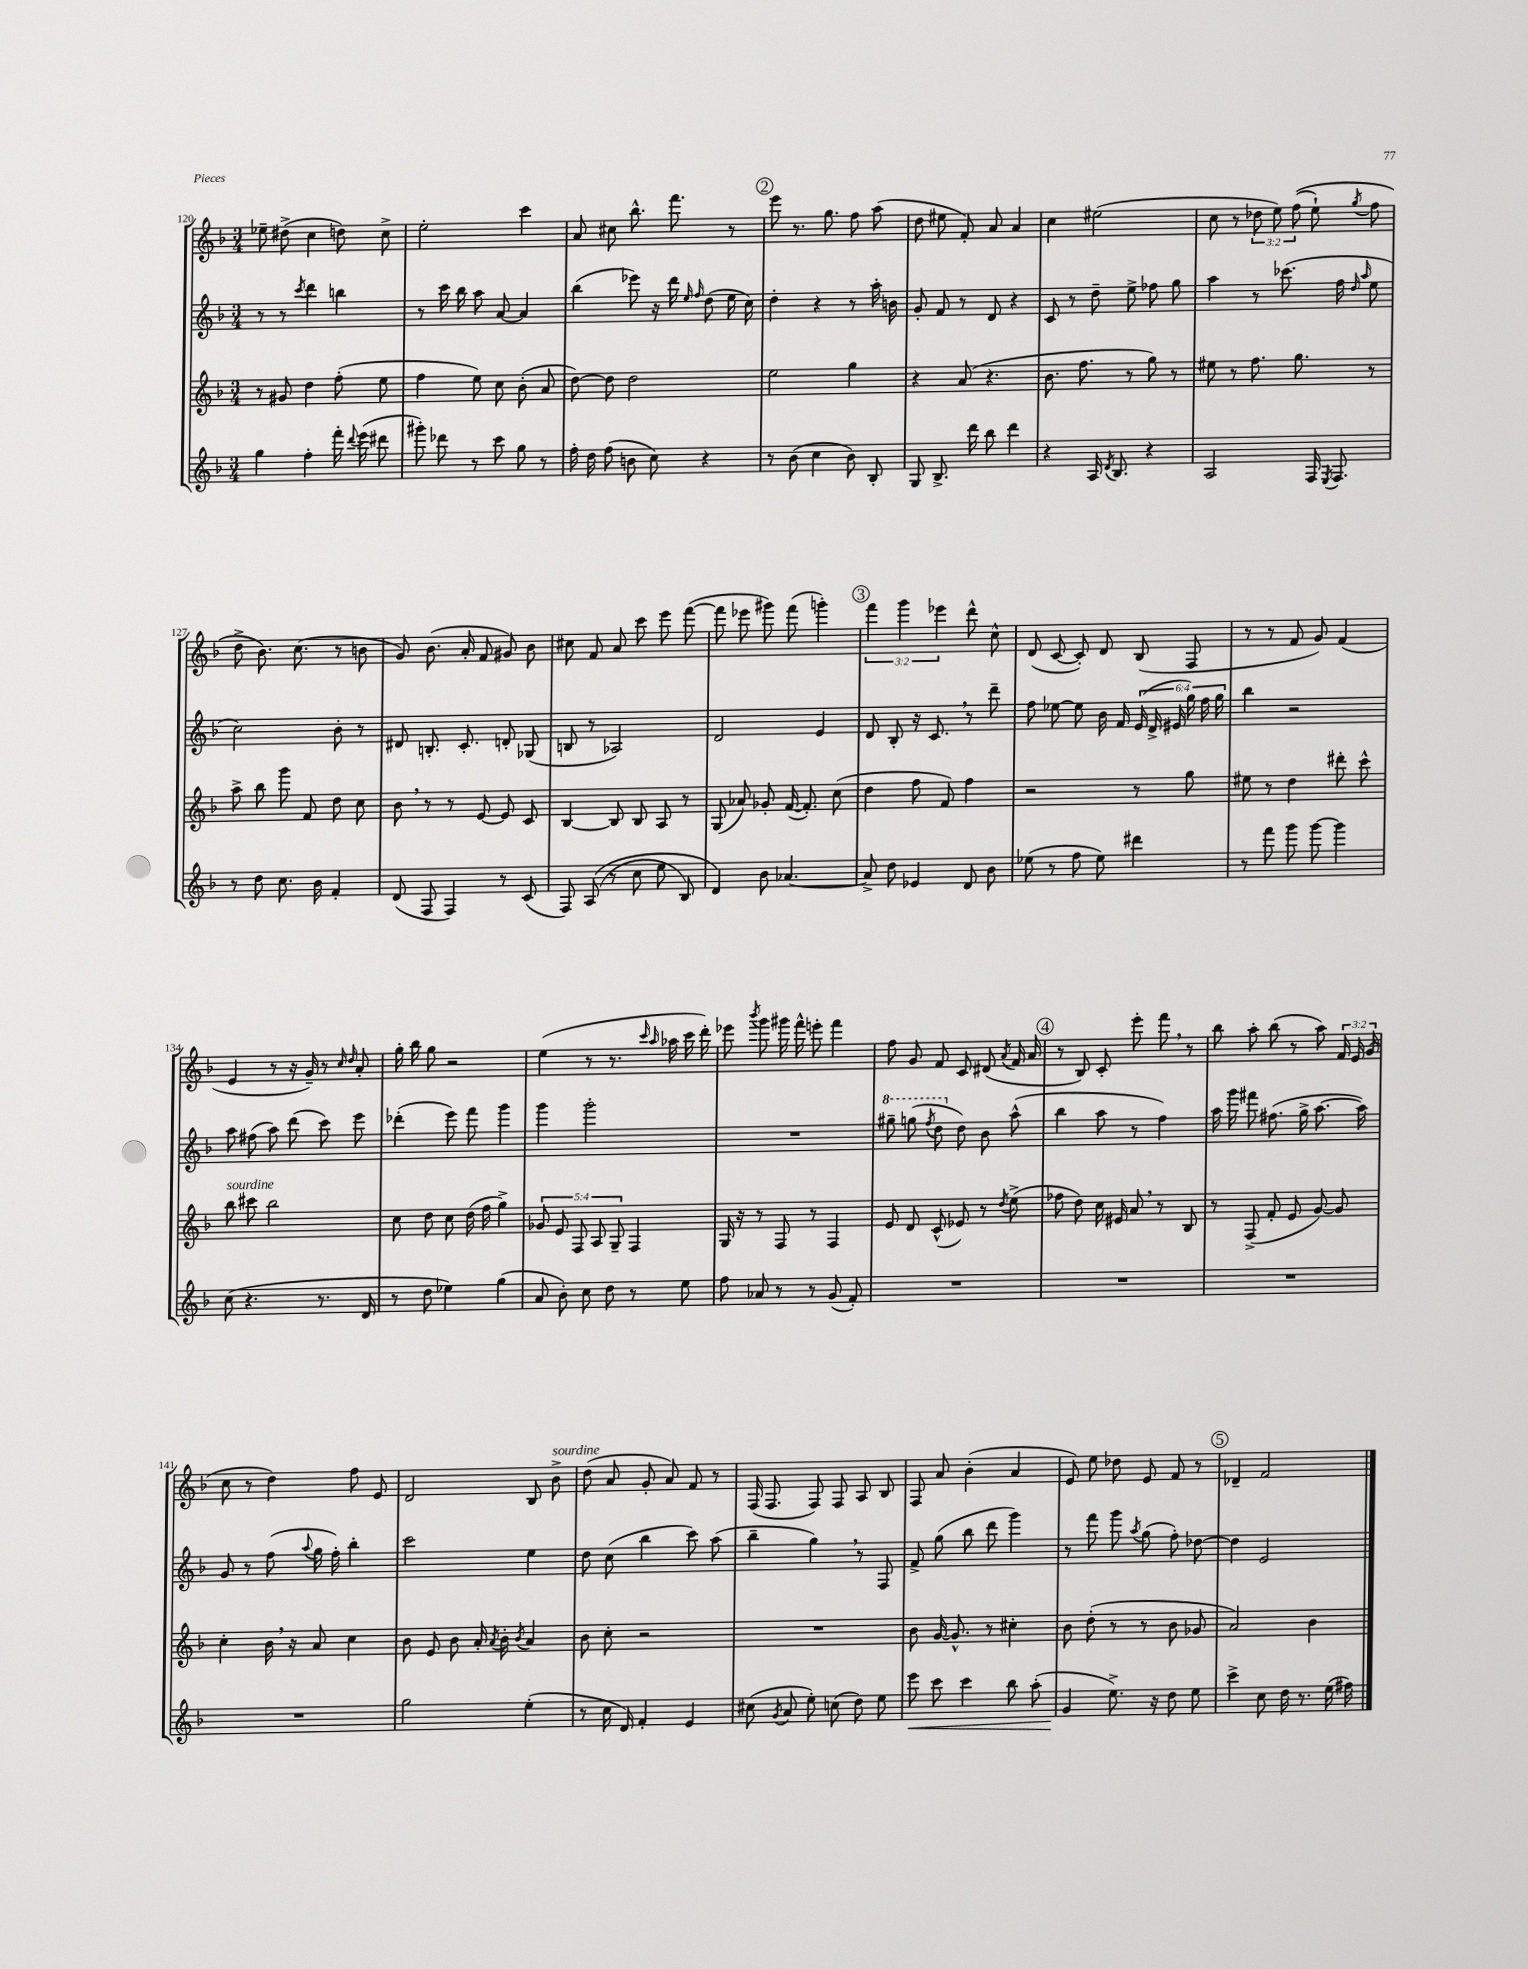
<<
\new StaffGroup <<
\new Staff = "s0" {
    \clef treble \key f \major \numericTimeSignature \time 3/4 \override Staff.TupletNumber.text = #tuplet-number::calc-fraction-text
    \autoBeamOff ees''8-- dis''8->( c''4 d''8) c''8-> |
    e''2-. c'''4 |
    a'8 cis''8 bes''8.-^ f'''8. r8 |
    \mark \markup { \circle "2" } e'''8 r8. g''8. f''8 a''8( |
    d''8 eis''8 f'8-.) a'8 a'4 |
    c''4 eis''2( |
    c''8 r8 \tuplet 3/2 { des''8 e''8) f''8(\( } e''8-!) \acciaccatura { g''8 } f''8 |
    d''8-> bes'8.\) c''8.( r8 b'8 |
    g'8) bes'8.( a'16-. f'8 gis'8) bes'8 |
    cis''8 f'8 a'8 c'''8 e'''8 f'''8~( |
    f'''8 ees'''8 gis'''8) f'''8( g'''4-.) |
    \mark \markup { \circle "3" } \tuplet 3/2 { f'''4 g'''4 ees'''4 } d'''8-^ c''8-^ |
    d'8( c'8~ c'8-.) d'8 bes8( f8 |
    r8 r8 f'8 g'8) f'4( |
    e'4 r8 r16 g'16--) r8 \grace { c''16 d''16 } a'8-. |
    g''16-. bes''16 g''8 r2 |
    e''4( r8 r8. \grace { c'''16 a''16 } aes''16 c'''16 d'''16-.) |
    ees'''8 \acciaccatura { bes'''8 } g'''8 gis'''16 f'''16-^ e'''8-. f'''4 |
    f''8 g'8 f'8 c'8 dis'8( \acciaccatura { a'8 } f'16 a'16 |
    \mark \markup { \circle "4" } r8 bes8) c'8-. e'''8-. f'''8 \breathe r8 |
    bes''8 a''8-. bes''8( r8 a''8) \tuplet 3/2 { f'16 e'16 g'16( } |
    c''8 r8 d''4) f''8 e'8 |
    d'2 bes8 bes'8->^\markup { \italic "sourdine" } |
    d''8( a'8 g'8-. a'8) f'8 r8 |
    f16( f8. f8) f8 a8 bes8 |
    f8 a'8 bes'4-.( a'4 |
    e'8) e''8 des''8 e'8 f'8 r8 |
    \mark \markup { \circle "5" } des'4-- f'2 \bar "|." |
}
\new Staff = "s1" {
    \clef treble \key f \major \numericTimeSignature \time 3/4 \override Staff.TupletNumber.text = #tuplet-number::calc-fraction-text
    \autoBeamOff r8 r8 \acciaccatura { c'''8 } d'''4 b''4 |
    r8 c'''16 bes''16 a''8 a'8~ a'4 |
    bes''4( ees'''8) r16 d'''16 \grace { e''16 f''16 } d''8( e''16 c''16) |
    \mark \markup { \circle "2" } d''4-. r4 r8 a''16-. b'16 |
    g'8-. f'8 r8 d'8 r4 |
    c'8 r8 d''8-- e''8-> fes''8 g''8 |
    a''4 r8 ces'''8.( f''16 \grace { d''16 a''16 } e''8 |
    c''2) bes'8-. r8 |
    dis'8 b8.-. c'8.-. d'8-. ges8( |
    b8 r8 aes2) |
    d'2 e'4 |
    \mark \markup { \circle "3" } d'8 bes8-. r16 c'8. \breathe r8 d'''8-- |
    f''8 ees''8~ ees''8 bes'16 f'16 \tuplet 6/4 { e'16( d'16-> eis'16 g''16) f''16 g''16 } |
    bes''4 r2 |
    a''8 fis''8( a''8) d'''8( c'''8) e'''8 |
    des'''4-.( e'''8) f'''8 g'''4 |
    g'''4 g'''2-. |
    R2. |
    \ottava #1 gis'''8-- g'''8( \acciaccatura { f'''8 } d'''8 \ottava #0 d''8) bes'8 a''8-^( |
    \mark \markup { \circle "4" } bes''4 a''8 r8 f''4) |
    a''16 g'''16 fis'''8 fis''8.( g''16-> a''8.~ a''16) |
    g'8 r8 f''8( \appoggiatura { a''8 } g''16 f''16-.) bes''4-. |
    c'''2 e''4 |
    d''8 c''8( bes''4 c'''8) a''8( |
    bes''4-- g''4) \breathe r8 f8 |
    f'8-> g''8( bes''8 d'''8 g'''4) |
    r8 f'''8 g'''8 \acciaccatura { a''8 } g''8( f''8-.) des''8~ |
    \mark \markup { \circle "5" } des''4 e'2 \bar "|." |
}
\new Staff = "s2" {
    \clef treble \key f \major \numericTimeSignature \time 3/4 \override Staff.TupletNumber.text = #tuplet-number::calc-fraction-text
    \autoBeamOff r8 gis'8 d''4 f''8-.( e''8 |
    f''4 e''8) c''8 bes'8-.( a'8 |
    d''8~) d''8 d''2 |
    \mark \markup { \circle "2" } e''2 g''4 |
    r4 a'8( r4. |
    bes'8. f''8. r8 g''8) r8 |
    eis''8 r8 f''8. g''8. r8 |
    a''8-> bes''8 g'''8 f'8 d''8 c''8 |
    bes'8 \breathe r8 r8 e'8~ e'8 c'8 |
    bes4~ bes8 bes8 a8 r8 |
    g8( aes'8) ges'8-. f'16~( f'8.-.) c''8( |
    \mark \markup { \circle "3" } d''4 f''8 f'8) f''4 |
    r2 r8 g''8 |
    eis''8 r8 d''4 dis'''8-. c'''8-^ |
    bes''8^\markup { \italic "sourdine" } cis'''8 bes''2 |
    c''8 d''8 c''8 d''16( f''16 g''4->) |
    \tuplet 5/4 { ges'8 e'8 f8 a8 g8-- } f4 |
    g16 r16 r8 f8 r8 f4 |
    e'8 d'8 c'8-^( ees'8) r8 \acciaccatura { d''8 } e''8->( |
    \mark \markup { \circle "4" } fes''8 d''8) c''16 eis'16 a'8 \breathe r8 bes8 |
    r8 f8->( f'8-. e'8 g'8~) g'8 |
    c''4-. bes'16 \breathe r16 a'8 c''4 |
    bes'8 e'8 bes'8 a'16-. \acciaccatura { a'8 } bes'16-. \acciaccatura { bes'8 } a'4 |
    bes'8 c''8-. r2 |
    R2. |
    bes'8 g'16~ g'8.-^ r8 cis''4-. |
    bes'8 d''8-.( r8 r8 bes'8 ges'8 |
    \mark \markup { \circle "5" } a'2) bes'4 \bar "|." |
}
\new Staff = "s3" {
    \clef treble \key f \major \numericTimeSignature \time 3/4
    \autoBeamOff g''4 f''4-. f'''16-. \appoggiatura { d'''8 } e'''16( dis'''8 |
    gis'''8-.) des'''8 r8 c'''8 g''8 r8 |
    f''16-. d''16 f''8( b'8 c''8) r4 |
    \mark \markup { \circle "2" } r8 bes'8( c''4 bes'8) bes8-. |
    g8 bes8.-> d'''16 bes''8 d'''4 |
    r4 a16 \acciaccatura { d'8 } bes8. r4 |
    a2 f16 \acciaccatura { e8 } f8. |
    r8 d''8 c''8. bes'16 f'4-. |
    d'8( f8 f4) r8 c'8( |
    f8) a8(\( r8 c''8 e''8 bes8) |
    d'4\) bes'8 aes'4.~ |
    \mark \markup { \circle "3" } aes'8-> d''8 ees'4 d'8 bes'8 |
    ees''8( r8 f''8 ees''8) dis'''4 |
    r8 f'''8 g'''8 g'''8~ g'''4 |
    c''8( r4. r8. d'16 |
    r8 d''8 ees''4) g''4( |
    a'8 bes'8-.) c''8 d''8 r8 e''8 |
    f''8 aes'8 r8 r8 g'8( f'8-.) |
    R2. |
    \mark \markup { \circle "4" } R2. |
    R2. |
    R2. |
    g''2 e''4-.( |
    r8 c''16 d'16) f'4-. e'4 |
    cis''8( \acciaccatura { g'8 } a'8 e''8-.) c''8( d''8) e''8 |
    e'''8\< c'''8 c'''4 bes''8 a''8-.( |
    g'4\! e''8.->) r16 d''8 e''8 |
    \mark \markup { \circle "5" } c'''4-> c''8 d''16 r8. e''16( fis''16) \bar "|." |
}
>>
>>
\layout { \context { \Score currentBarNumber = #120 } }
